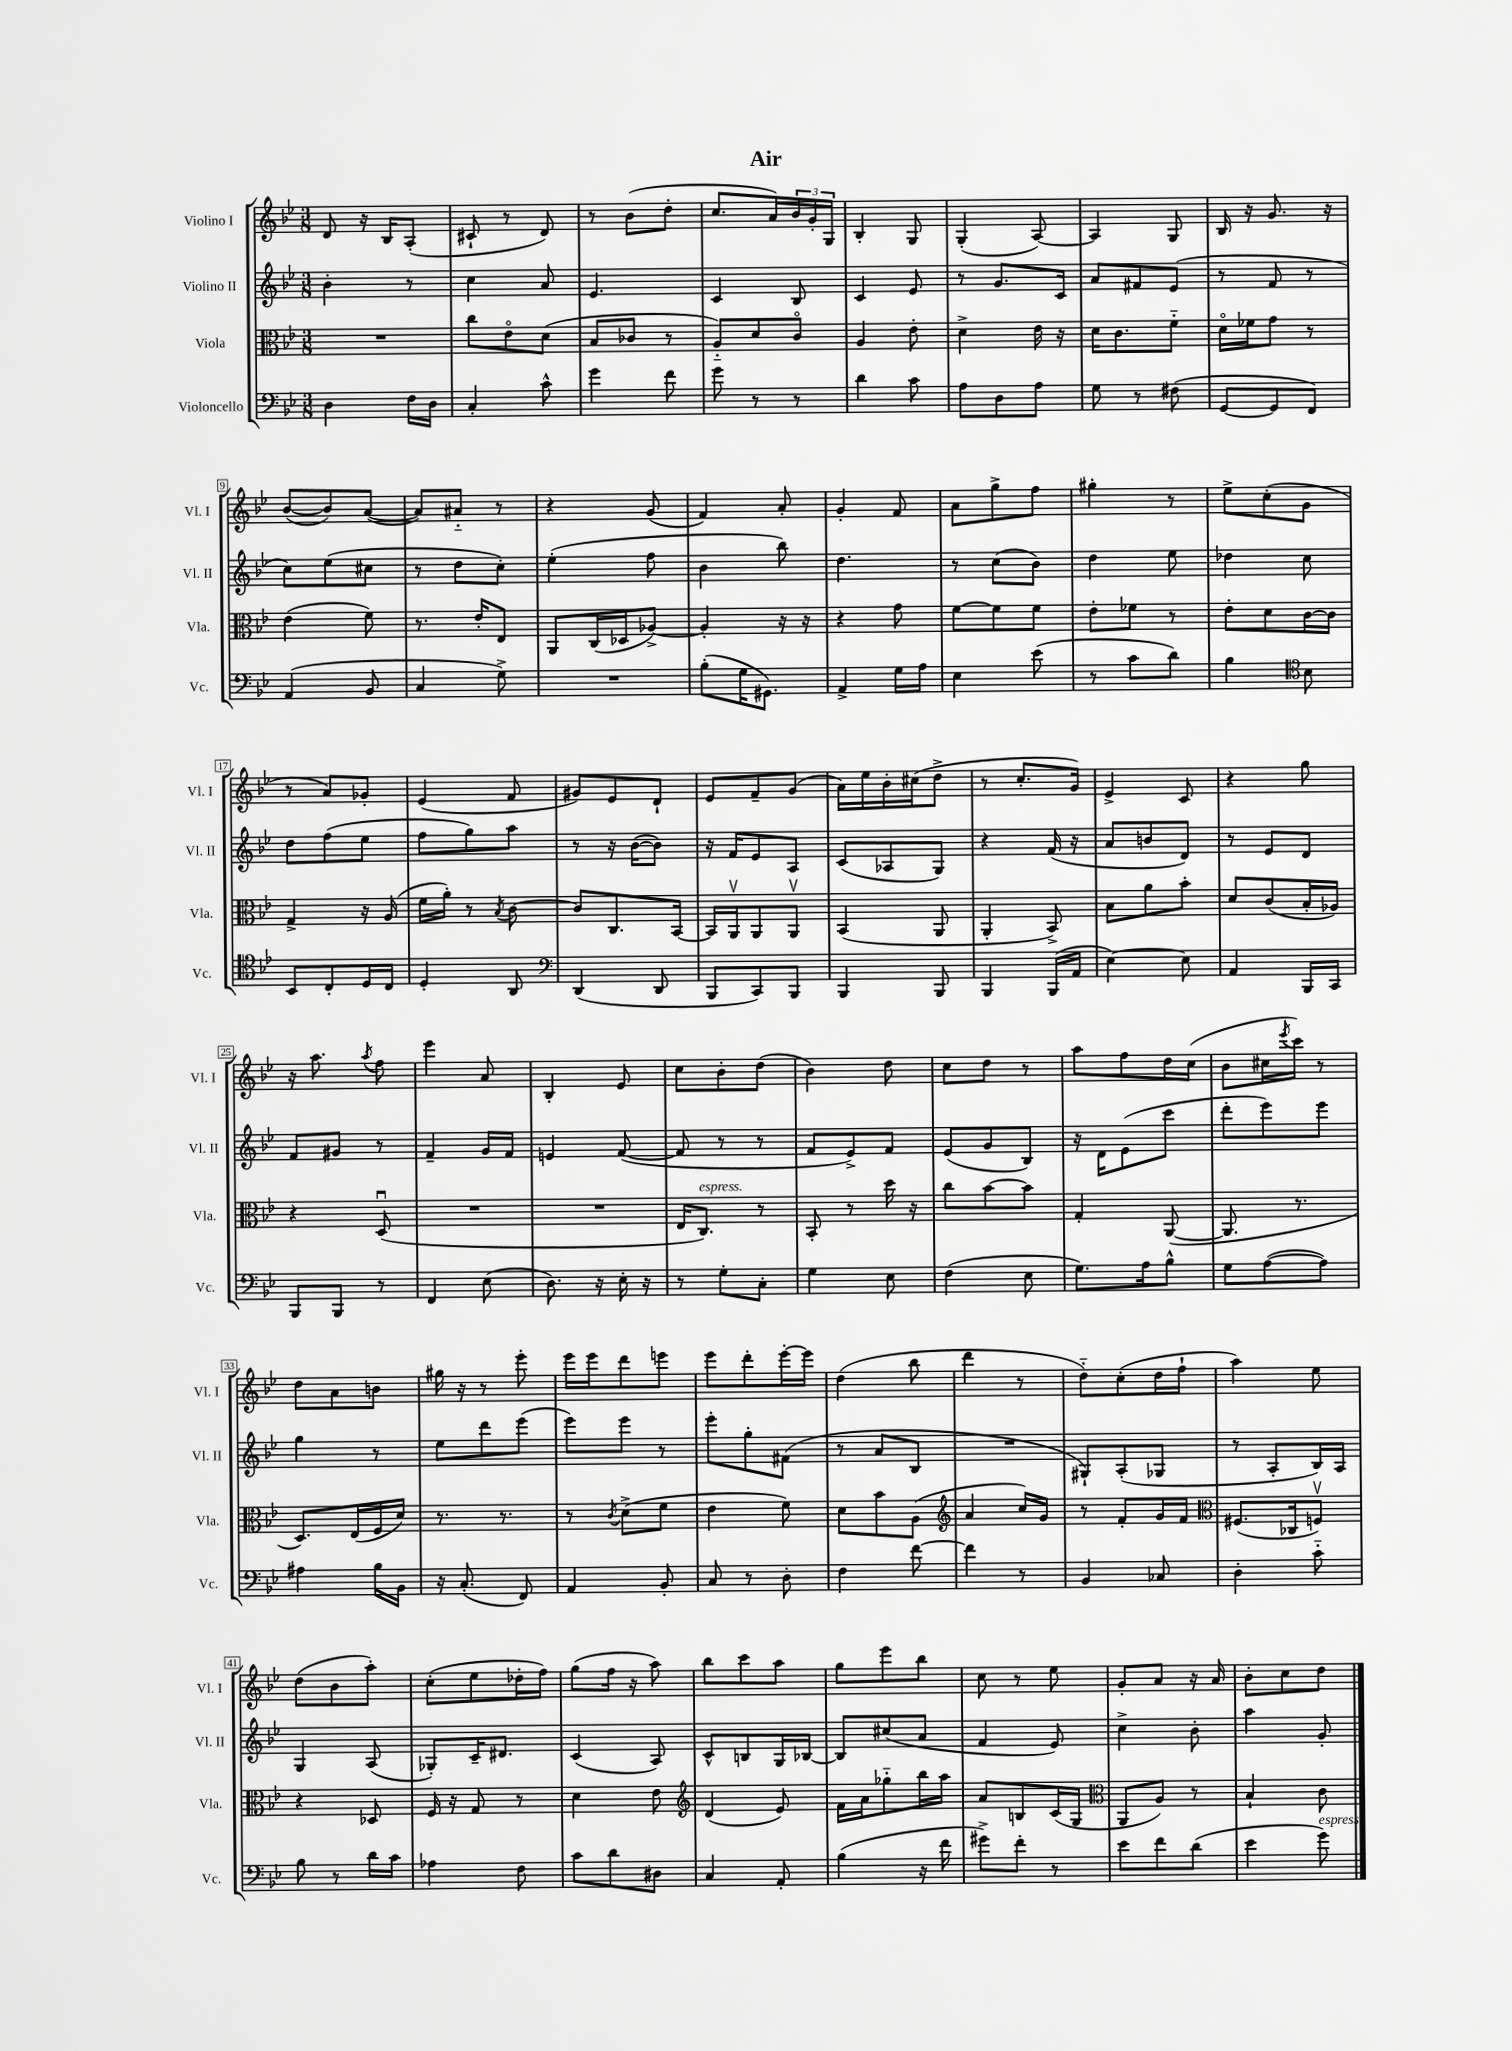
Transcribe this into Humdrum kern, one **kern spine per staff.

**kern	**kern	**kern	**kern
*staff4	*staff3	*staff2	*staff1
*clefF4	*clefC3	*clefG2	*clefG2
*k[b-e-]	*k[b-e-]	*k[b-e-]	*k[b-e-]
*M3/8	*M3/8	*M3/8	*M3/8
4D	4.r	4b-'	8d
.	.	.	16r
.	.	.	16B-
16F	.	8r	(8A'
16D	.	.	.
=	=	=	=
4C'	8cc	4cc	8c#`
.	8e-o	.	8r
8c^^	(8d	8a	8d)
=	=	=	=
4g	8B-	4.e-	8r
.	8c-	.	(8b-
8f	8r	.	8dd'
=	=	=	=
8g	8A'~)	4c	8.cc
8r	8d	.	.
.	.	.	16a)
8r	8co	8B-	24b-
.	.	.	24g'
.	.	.	24G
=	=	=	=
4d	4A	4c	4B-'
8c	8e-'	8e-	8G
=	=	=	=
8A	4d^	8r	(4G'
8D	.	8.g	.
8A	16e-	.	[8A)
.	16r	16c	.
=	=	=	=
8G	16d	8a	4A]
.	8.c	.	.
8r	.	8f#	.
(8F#	8f'~	(8e-	8G
=	=	=	=
[8GG	16do	8r	16B-
.	16f-	.	16r
8GG]	8g	8f	8.g
8FF)	8r	8r	.
.	.	.	16r
=	=	=	=
(4AA	(4e-	8cc)	([8b-
.	.	(8ee-	8b-])
8BB-	8f)	8cc#	([8a
=	=	=	=
4C	8.r	8r	8a])
.	.	8dd	8a#'~
.	16e-'	.	.
8G^)	8E-	8cc')	8r
=	=	=	=
4.r	8AA	(4ee-'	4r
.	(16C	.	.
.	16D-	.	.
.	[8A-^)	8ff	(8g
=	=	=	=
(8B-'	4A-']	4b-	4f)
16G	.	.	.
8.GG#)	.	.	.
.	16r	8bb-)	8a'
.	16r	.	.
=	=	=	=
4AA^	4r	4.dd	4g'
16G	8g	.	8f
16A	.	.	.
=	=	=	=
4E-	[8f	8r	8a
.	8f]	(8cc	8gg^
(8e-	8f	8b-)	8ff
=	=	=	=
8r	8e-'	4dd	4gg#'
8c	8f-	.	.
8d)	8r	8ee-	8r
=	=	=	=
4B-	8e-'	4dd-	8ee-^
.	8d	.	(8cc'
*clefC4	*	*	*
8B-	[16c	8cc	8g
.	16c]	.	.
=	=	=	=
8BB-	4G^	8dd	8r
8C'	.	(8ff	8a)
16D	16r	8ee-	8g-'
16C	(16A	.	.
=	=	=	=
4D'	16f	8ff	(4e-
.	16a')	.	.
.	8r	8gg)	.
.	8qB-	.	.
8AA	[8c	8aa	8f
=	=	=	=
*clefF4	*	*	*
(4DD	8c]	8r	8g#)
.	8.C	16r	8e-
.	.	([16b-	.
8DD	.	8b-])	8d`
.	[16BB-	.	.
=	=	=	=
8BBB-	16BB-]	16r	8e-
.	16AAv	16f	.
8CC)	8AA	8e-	8f~
8BBB-	8AAv	8A	(8g
=	=	=	=
4BBB-	(4BB-	(8c	16a)
.	.	.	16ee-
.	.	8A-	16b-'
.	.	.	(16cc#
8BBB-	8AA	8G)	8dd^
=	=	=	=
4BBB-	4AA'	4r	8r
.	.	.	8.cc'
(16BBB-	8BB-^)	(16f	.
16AA	.	16r	16g)
=	=	=	=
[4E-)	8B-	8a	4e-^
.	8a	8b	.
8E-]	8b-'	8d)	8c
=	=	=	=
4AA	8d	8r	4r
.	(8c	8e-	.
16BBB-	16B-'	8d	8gg
16CC	16A-)	.	.
=	=	=	=
8BBB-	4r	8f	16r
.	.	.	8.aa
8BBB-	.	8g#	.
.	.	.	8qaa
8r	(8Du	8r	8ff
=	=	=	=
4FF	4.r	4f~	4eee-
(8E-	.	16g	8a
.	.	16f	.
=	=	=	=
8.D)	4.r	4e	4B-'
16r	.	.	.
16E-'	.	([8f	8e-
16r	.	.	.
=	=	=	=
8r	16E-	8f]	8cc
.	8.C)	.	.
8G'	.	8r	8b-'
8C'	8r	8r	(8dd
=	=	=	=
4G	8BB-'	8f	4b-)
.	8r	8e-^)	.
8E-	16dd	8f	8dd
.	16r	.	.
=	=	=	=
(4F	8cc	(8e-	8cc
.	[8b-	8g	8dd
8E-	8b-]	8B-)	8r
=	=	=	=
8.G)	4G'	16r	8aa
.	.	16d	.
.	.	(8e-	8ff
16A	.	.	.
8B-^^	([8AA	8ccc	16dd
.	.	.	(16cc
=	=	=	=
8G	8.AA]	8ddd'	8b-
([8A	.	8eee-)	16cc#
.	.	.	8qeee-
.	8.r	.	16ccc)
8A])	.	8eee-	8r
=	=	=	=
4A#	8.D)	4gg	8dd
.	.	.	8a
.	(16E-	.	.
16B-	16F	8r	8b
16BB-	16d)	.	.
=	=	=	=
16r	8.r	8ee-	16gg#
(8.C'	.	.	16r
.	.	8ddd	8r
.	8.r	.	.
8FF)	.	(8eee-	8eee-'
=	=	=	=
4AA	8r	8eee-)	16eee-
.	.	.	16eee-
.	8qc	.	.
.	(8d^	8eee-	8ddd
8BB-'	8f	8r	8eee
=	=	=	=
8C	4e-	8eee-'	8eee-
8r	.	8gg'	8ddd'
8D'	8f)	(8f#	[16eee-'
.	.	.	16eee-]
=	=	=	=
4F	8d	8r	(4dd
.	8b-	8a	.
[8f	(8A	8B-	8bb-
=	=	=	=
*	*clefG2	*	*
4f]	4a	4.r	4ddd
8r	16cc)	.	8r
.	16g	.	.
=	=	=	=
4BB-	8r	8G#`)	8dd'~)
.	8f'	(8A'	(8cc'
8C-	16g	8G-	16dd
.	16f	.	16ff`
=	=	=	=
*	*clefC3	*	*
4D'	(8.F#	8r	4aa)
.	.	8A'	.
.	16C-	.	.
8c'~	8Fv)	16B-)	8ee-
.	.	16A	.
=	=	=	=
8B-	4r	4G	(8dd
8r	.	.	8b-
16d	8D-	(8A	8aa')
16c	.	.	.
=	=	=	=
4A-	16F	8G-')	(8cc'
.	16r	.	.
.	8G	16c~	8ee-
.	.	8.d#	.
8F	8r	.	16dd-'
.	.	.	16ff)
=	=	=	=
8c	4d	(4c	(8gg
8d	.	.	16ff
.	.	.	16r
8D#	8e-	8A)	8aa)
=	=	=	=
*	*clefG2	*	*
4C	(4d	8c^^	8bb-
.	.	8B	8ccc
8AA'	8e-)	16G	8aa
.	.	[16B-	.
=	=	=	=
(4B-	16f	8B-]	8gg
.	16a	.	.
.	8gg-'~	(8cc#	8eee-
16r	16bb-	8a	8bb-
16f	16aa	.	.
=	=	=	=
8g#^)	8a	4f	8cc
8f'	8B	.	8r
8r	(16c	8e-)	8ee-
.	16G	.	.
=	=	=	=
*	*clefC3	*	*
8e-	8AA	4cc^	8g'
8f	8A)	.	8a
(8d	8r	8b-'	16r
.	.	.	16a
=	=	=	=
4e-	4B-`	4aa	8b-'
.	.	.	8cc
8g)	8c	8g'	8dd
==	==	==	==
*-	*-	*-	*-
